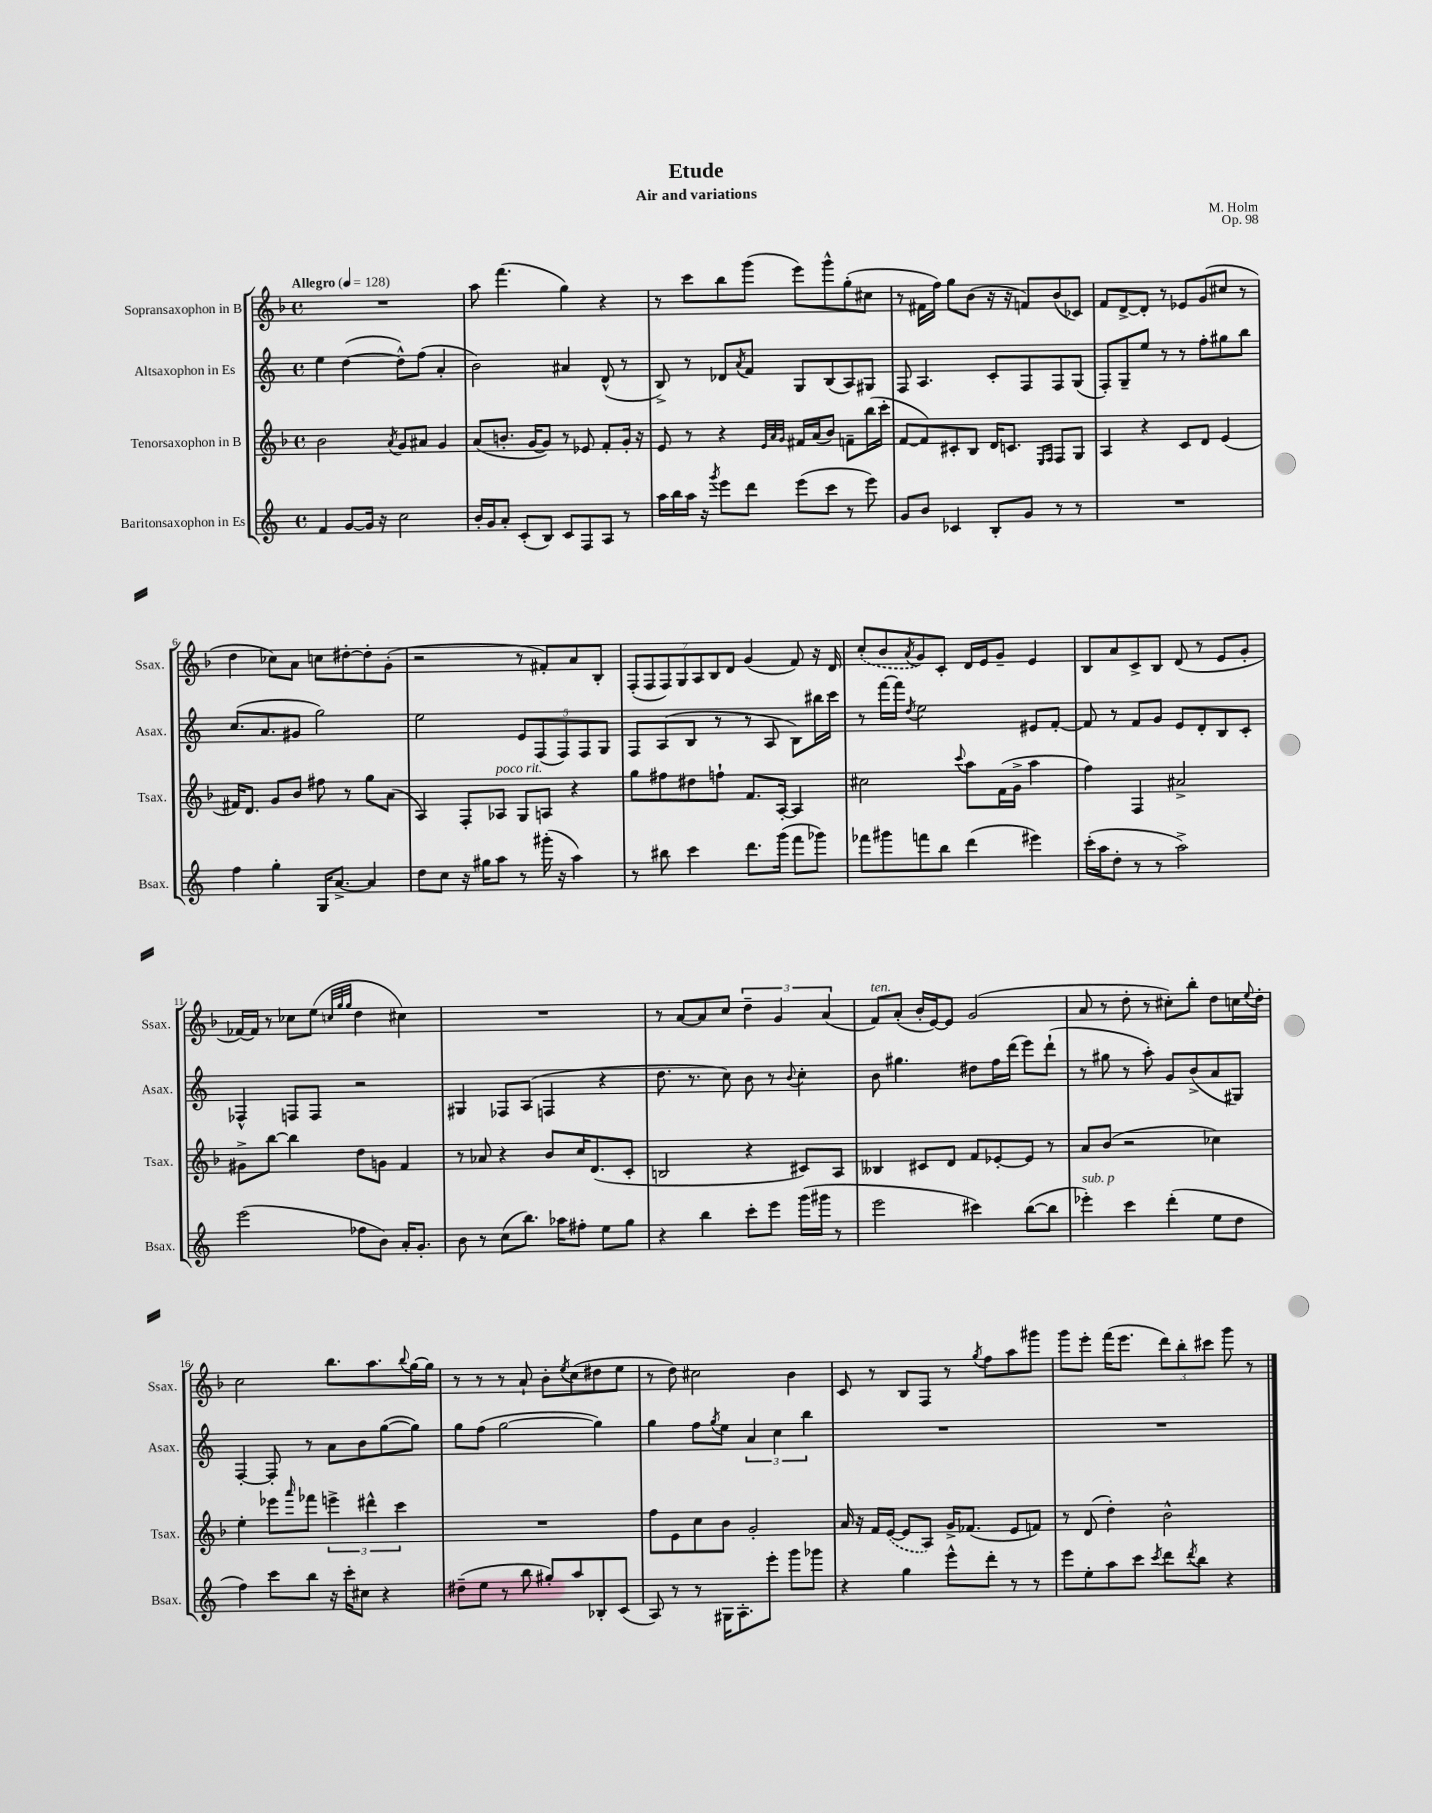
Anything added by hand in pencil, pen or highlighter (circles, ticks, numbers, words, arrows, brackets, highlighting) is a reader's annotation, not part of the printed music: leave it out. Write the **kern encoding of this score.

**kern	**kern	**kern	**kern
*part4	*part3	*part2	*part1
*staff4	*staff3	*staff2	*staff1
*I"Baritonsaxophon in Es	*I"Tenorsaxophon in B	*I"Altsaxophon in Es	*I"Sopransaxophon in B
*I'Bsax.	*I'Tsax.	*I'Asax.	*I'Ssax.
*clefG2	*clefG2	*clefG2	*clefG2
*k[]	*k[b-]	*k[]	*k[b-]
*M4/4	*M4/4	*M4/4	*M4/4
*met(c)	*met(c)	*met(c)	*met(c)
*MM128	*MM128	*MM128	*MM128
=1	=1	=1	=1
!	!	!	!LO:TX:a:B:t=Allegro
4f/	2b-\	4ee\	1r
[8g/L	.	([4dd\	.
16g/Jk]	.	.	.
16r	.	.	.
.	8qa/	.	.
2cc\	8g/L	8dd^^\L])	.
.	8a#X/J	(8ff\J	.
.	4g/	4a'/	.
=2	=2	=2	=2
16b'/LL	(8a/L	2b\)	8aa\
16g/J	.	.	.
8a'/J	8.bn'/J	.	(4.fff\
(8c'/L	.	.	.
.	[16g/KL	.	.
8B/J)	8g/J])	.	.
8c/L	8r	4a#X/	4gg\)
8F/	8e-X/	.	.
8A/J	8f'/L	(8d^^/	4r
8r	16g'/Jk	8r	.
.	16r	.	.
=3	=3	=3	=3
16aa\LL	8e/	8B^/)	8r
16bb\	.	.	.
16aa\JJ	8r	8r	8ccc\L
16r	.	.	.
8qggg/	.	.	.
8eee\L	4r	8d-X/L	8bb-\
.	.	8qa/	.
8ddd\J	.	8f/J	(8ggg\J
.	32qqe/LLL	.	.
.	32qqa/	.	.
.	32qqg/JJJ	.	.
(8eee\L	16f#X/LL	8G/L	8eee\L)
.	(16a/J	.	.
8ccc\J	8b-/J)	(8B/	8ggg^^\
8r	8fn~\L	8A/)	(8gg'\
8eee\)	(16bb-\L	8G#X/J	8cc#X\J
.	16ccc'\JJ	.	.
=4	=4	=4	=4
8g/L	[8f/L	8F/	8r
8b/J	8f/])	4.A/	16f#X\LL
.	.	.	16ff\JJ)
4c-X/	8c#X'/	.	8gg\L
.	8B-/J	.	(8b-\J
8B'/L	16d/KL	8c'/L	16r
.	8.cn/J	.	16r
8g/J	.	8F/	8fn/L)
.	16qqE/LL	.	.
.	16qqF/JJ	.	.
8r	8F/L	8F/	(8b-/
8r	8G/J	(8G/J	8c-X/J)
=5	=5	=5	=5
1r	4A/	8F'/L)	8f/L
.	.	8G~/	[8d^/
.	4r	8ee/J	8d'/J]
.	.	8r	8r
.	8c/L	8r	8e-X/L
.	8d/J	8ff'\L	(8g/
.	(4e/	8gg#X\	8cc#X/J
.	.	8bb\J	8r
!!LO:LB:g=z
=6	=6	=6	=6
4ff\	16f#X/KL)	(8.cc/L	4dd\
.	8.d/J	.	.
.	.	8.a/	.
4gg'\	8g/L	.	8cc-X\L)
.	8b-/J	8g#X/J	8a\J
16G/KL	8ff#X\	2gg\)	8ccn\L
[8.a^/J	.	.	.
.	8r	.	[8dd#X'\
4a/]	8gg\L	.	8dd#'\]
.	(8a\J	.	(8g'\J
=7	=7	=7	=7
8dd\L	4A/)	2ee\	2r
8cc\J	.	.	.
16r	8F'/L	.	.
16gg#X\KL	.	.	.
!	!LO:TX:a:i:t=poco rit.	!	!
8aa\J	8A-X/J	.	.
8r	8G/L	10e/L	8r
.	.	(10F/	.
(16ggg#X'\	8An/J	.	8f#X'/L)
16r	.	.	.
.	.	10F/)	.
4aa\)	4r	.	8a/
.	.	10F/	.
.	.	.	8B-'/J
.	.	10G/J	.
=8	=8	=8	=8
8r	8gg\L	8F/L	(14F'/L
.	.	.	14F/
8bb#X\	8ff#X\	(8A/	.
.	.	.	14F/)
.	.	.	14G/
4ccc\	8dd#X\	8B/J	.
.	.	.	14A/
.	.	.	14B-/
.	8ffn`\J	8r	.
.	.	.	14d/J
8.ddd\L	8.f/L	8r	(4g/
.	.	8A/	.
(16ggg\Jk	[16A'/Jk	.	.
8fff\L	4A/]	8B\L)	8f/)
8ggg-X\J)	.	16bb#X\L	16r
.	.	16ccc\JJ	16d/
=9	=9	=9	=9
8fff-X\L	2cc#X\	8r	(8cc'/L
8ggg#X\	.	[16fff\LL	8b-/
.	.	16fff\JJ]	.
.	.	8qdd/	8qa/
8fffn\	.	2ee\	8g/)
8bb\J	.	.	8c'/J
.	8qqccc/	.	.
(4ddd\	8aa\L	.	16d/LL
.	.	.	16e/J
.	(16f\L	.	8g~/J
.	16g^\JJ	.	.
4eee#X\)	4aa\	8e#X/L	4e/
.	.	[8f'/J	.
=10	=10	=10	=10
(16ccc'\LL	4ff\)	8f/]	8B-/L
16aa\J	.	.	.
8dd'\J	.	8r	8a/
8r	4F/	8f/L	8c^/
8r	.	8g/J	8B-/J
2aa^\)	2a#X^/	8e/L	(8d/
.	.	8d'/	8r
.	.	8B/	8e/L
.	.	8c'/J	8g'/J
!!LO:LB:g=z
=11	=11	=11	=11
(2eee\	8g#X^\L	4F-X^^/	[16f-X/LL)
.	.	.	16f-/JJ]
.	[8bb-\J	.	8r
.	4bb-\]	8Fn/L	8cc-X\L
.	.	8F/J	(8ee\J
.	.	.	32qqccn/LLL
.	.	.	32qqgg/
.	.	.	32qqgg/JJJ
8ff-X\L	8dd\L	2r	4dd\
8b\J)	8gn\J	.	.
16a'/KL	4f/	.	4cc#X\)
8.g'/J	.	.	.
=12	=12	=12	=12
8b\	8r	4G#X/	1r
8r	8a-X/	.	.
(8cc\L	4r	8F-X/L	.
8.bb\J)	.	(8A/J	.
.	8b-/L	4Fn/	.
16aa-X\KL	.	.	.
8ff#X'\J	16cc/K	.	.
.	(8.d/	.	.
8ee\L	.	4r	.
8gg\J	8c'/J	.	.
=13	=13	=13	=13
4r	2Bn/	8.dd\	8r
.	.	.	[8a/L
.	.	8.r	.
4bb\	.	.	8a/]
.	.	8cc\)	8cc/J
8ccc'\L	4r	8b\	6dd~\
8eee\J	.	8r	.
.	.	.	6g/
.	.	8qqb/	.
(16ggg\LL	8c#X/L)	4cc'\	.
16ggg#X\JJ	.	.	.
.	.	.	(6a/
8r	8A/J	.	.
=14	=14	=14	=14
!	!	!	!LO:TX:a:i:t=ten.
2eee\	4B--X/	8b\	8f/L)
.	.	4.gg#X\	(8a'/J
.	8c#X/L	.	16b-'/LL
.	.	.	[16e/J)
.	8d/J	.	8e/J]
4ccc#X\)	8f/L	8dd#X\L	(2g/
.	[8e-X'/	16ff\L	.
.	.	(16ddd\JJ	.
([8bb\L	8e-/J]	8eee\L)	.
8bb\J]	8r	(8ddd`\J	.
=15	=15	=15	=15
!LO:TX:a:i:t=sub. p	!	!	!
4eee-X'\)	8a/L	8r	8a/
.	(8b-/J	8gg#X\	8r
4ccc\	2r	8r	8dd'\
.	.	8aa'\)	8r
(4ddd'\	.	8g/L	8cc#X'\L)
.	.	(8b^/	8bb-'\J
8ee\L	4cc-X\)	8a/	8dd\L
8dd\J	.	8G#X/J)	16ccn\L
.	.	.	8qqee/
.	.	.	16dd'\JJ
!!LO:LB:g=z
=16	=16	=16	=16
4ff\)	4ee'\	[4F'/	2cc\
8ccc\L	8eee-X\L	8F'/]	.
.	16qqaaa/	.	.
8bb\J	8fff-X\J	8r	.
16r	6eeen^\	8a\L	8.bb-\L
16ccc'\KL	.	.	.
8cc#X\J	.	8b\	.
.	6ddd#X^^\	.	.
.	.	.	8.aa\
4r	.	([8gg\	.
.	6ccc\	.	.
.	.	.	8qqbb-/
.	.	8gg\J])	[16gg\L
.	.	.	16gg\JJ]
=17	=17	=17	=17
(8dd#X~\L	1r	8gg\L	8r
8ee\J	.	(8ff\J	8r
8r	.	[2gg\	8r
8bb\	.	.	8a`/
8gg#X'/L)	.	.	8b-'\L
.	.	.	8qee/
8aa/	.	.	(8cc\
8B-X'/	.	4gg\])	8dd#X\
(8c/J	.	.	8ee\J
=18	=18	=18	=18
8A/)	8ff\L	4gg\	8r
8r	8e\	.	8dd\)
8r	8cc\	8ff\L	2cc#X\
.	.	8qgg/	.
16G#X\KL	8b-\J	8ee\J	.
8.A'\	.	.	.
.	2g'/	6a/	.
8eee'\J	.	.	.
.	.	6cc\	.
8ggg\L	.	.	4b-\
.	.	6bb\	.
8ggg-X\J	.	.	.
=19	=19	=19	=19
4r	16a/	1r	8c/
.	16r	.	.
.	16f/LL	.	8r
.	([16e/JJ	.	.
4gg\	8e/L]	.	8B-/L
.	8A/J)	.	8F/J
8eee^^\L	16g^/KL	.	8r
.	(8.f-X/J	.	.
.	.	.	8qgg/
8ddd'\J	.	.	8ff\L
8r	8e/L	.	8aa\
8r	8fn/J)	.	8ggg#X\J
=20	=20	=20	=20
8eee\L	8r	1r	8ggg\L
8ee'\	(8d/	.	8eee'\J
8aa\	4dd'\)	.	(16fff\KL
.	.	.	8.eee\J
8ccc\J	.	.	.
8qccc/	.	.	.
8ddd\L	2b-^^\	.	12ddd\L)
.	.	.	12bb-'\
8qddd/	.	.	.
8bb\J	.	.	.
.	.	.	12ccc#X\J
4r	.	.	8ggg\
.	.	.	8r
==	==	==	==
*-	*-	*-	*-
